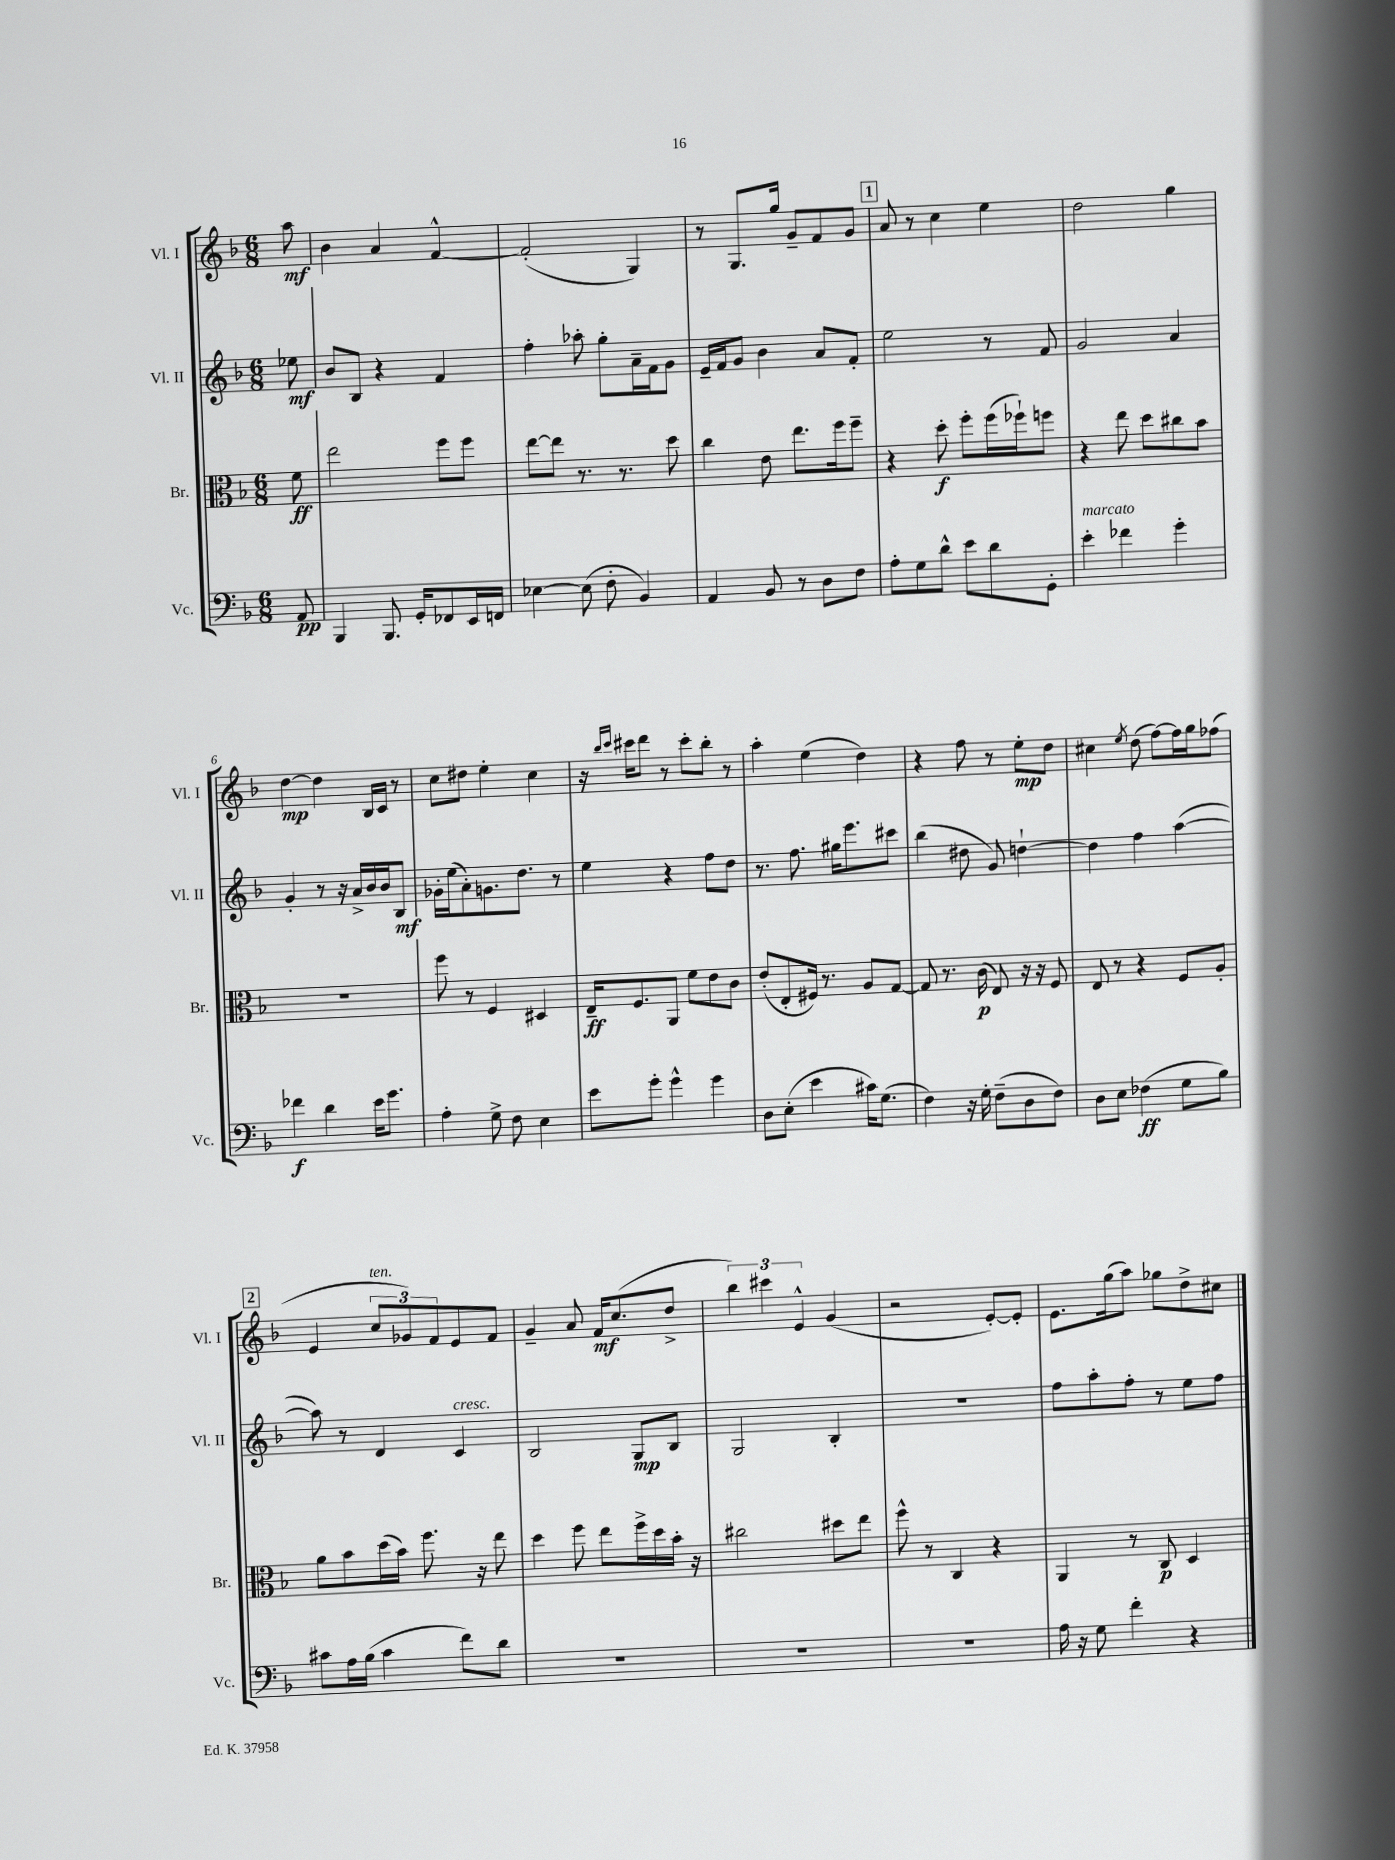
<<
\new StaffGroup <<
\new Staff = "s0" \with { instrumentName = "Vl. I" shortInstrumentName = "Vl. I" } {
    \clef treble \key f \major \numericTimeSignature \time 6/8 \partial 8
    a''8\mf |
    bes'4 a'4 f'4~-^ |
    f'2-.( g4) |
    r8 g8. g''16 g'8-- f'8 g'8 |
    \mark \markup { \box "1" } a'8 r8 c''4 e''4 |
    d''2 g''4 |
    d''4~\mp d''4 bes16 c'16 r8 |
    c''8 dis''8 e''4-. c''4 |
    r16 \grace { bes''16 c'''16 } cis'''16 d'''8 r8 cis'''8-. bes''8-. r8 |
    a''4-. e''4( d''4) |
    r4 f''8 r8 e''8-.\mp d''8 |
    cis''4 \acciaccatura { e''8 } d''8( f''8~) f''16 g''16 fes''8( |
    \mark \markup { \box "2" } e'4 \tuplet 3/2 { c''8^\markup { \italic "ten." } ges'8) f'8 } e'8 f'8 |
    g'4-- a'8 f'16\mf c''8.( d''8-> |
    \tuplet 3/2 { bes''4) cis'''4 e'4-^ } g'4( |
    r2 e'8~-.) e'8-. |
    e'8. g''16( a''8) ges''8 d''8-> cis''8 \bar "|." |
}
\new Staff = "s1" \with { instrumentName = "Vl. II" shortInstrumentName = "Vl. II" } {
    \clef treble \key f \major \numericTimeSignature \time 6/8 \partial 8
    ees''8\mf |
    bes'8 bes8 r4 f'4 |
    f''4-. aes''8-. g''8-. a'16-- f'16 g'8 |
    e'16-- f'16 g'8 bes'4 a'8 f'8-. |
    \mark \markup { \box "1" } e''2 r8 f'8 |
    g'2 a'4 |
    g'4-. r8 r16 a'16-> bes'16 bes'16 bes8\mf |
    ges'16-. e''16( a'8-.) g'8. d''8. r8 |
    e''4 r4 f''8 d''8 |
    r8. f''8. gis''16 e'''8. cis'''8 |
    bes''4( dis''8 g'8) d''4~-! |
    d''4 f''4 a''4~( |
    \mark \markup { \box "2" } a''8) r8 d'4 c'4^\markup { \italic "cresc." } |
    bes2 g8\mp bes8 |
    g2 bes4-. |
    R2. |
    f''8 a''8-. f''8-. r8 e''8 f''8 \bar "|." |
}
\new Staff = "s2" \with { instrumentName = "Br." shortInstrumentName = "Br." } {
    \clef alto \key f \major \numericTimeSignature \time 6/8 \partial 8
    f'8\ff |
    e''2 f''8 f''8 |
    e''8~ e''8 r8. r8. d''8 |
    c''4 e'8 e''8. f''16 f''8-- |
    \mark \markup { \box "1" } r4 d''8-.\f f''8-. f''16( fes''16-!) f''8 |
    r4 e''8 d''8 cis''8 bes'8 |
    R2. |
    f''8 r8 f4 dis4 |
    e16--\ff f8. a,8 f'8 e'8 c'8 |
    e'8-.( e8-. fis16) r8. a8 g8~ |
    g8 r8. c'16\p( e8) r16 r16 f8 |
    e8 r8 r4 f8 a8-. |
    \mark \markup { \box "2" } a'8 bes'8 d''16( bes'16) f''8. r16 e''8 |
    d''4 f''8 e''8 f''16-> d''16 bes'16-. r16 |
    cis''2 dis''8 e''8 |
    f''8-^ r8 c4 r4 |
    a,4 r8 c8\p d4 \bar "|." |
}
\new Staff = "s3" \with { instrumentName = "Vc." shortInstrumentName = "Vc." } {
    \clef bass \key f \major \numericTimeSignature \time 6/8 \partial 8
    a,8\pp |
    bes,,4 bes,,8. g,16-. fes,8 e,16 f,16 |
    ees4~ ees8( f8-. bes,4) |
    a,4 bes,8 r8 d8 f8 |
    \mark \markup { \box "1" } a8-. g8 d'8-^ e'8 d'8 g,8-. |
    e'4-.^\markup { \italic "marcato" } fes'4 g'4-. |
    fes'4\f d'4 e'16 g'8. |
    a4-. g8-> f8 e4 |
    e'8 g'8-. g'4-^ g'4 |
    d8 e8-.( e'4 cis'16) g8.( |
    f4) r16 g16-. f8--( d8 f8) |
    d8 e8 fes4\ff( g8 bes8) |
    \mark \markup { \box "2" } cis'8 a16 bes16( cis'4 f'8) d'8 |
    R2. |
    R2. |
    R2. |
    a16 r16 g8 f'4-. r4 \bar "|." |
}
>>
>>
